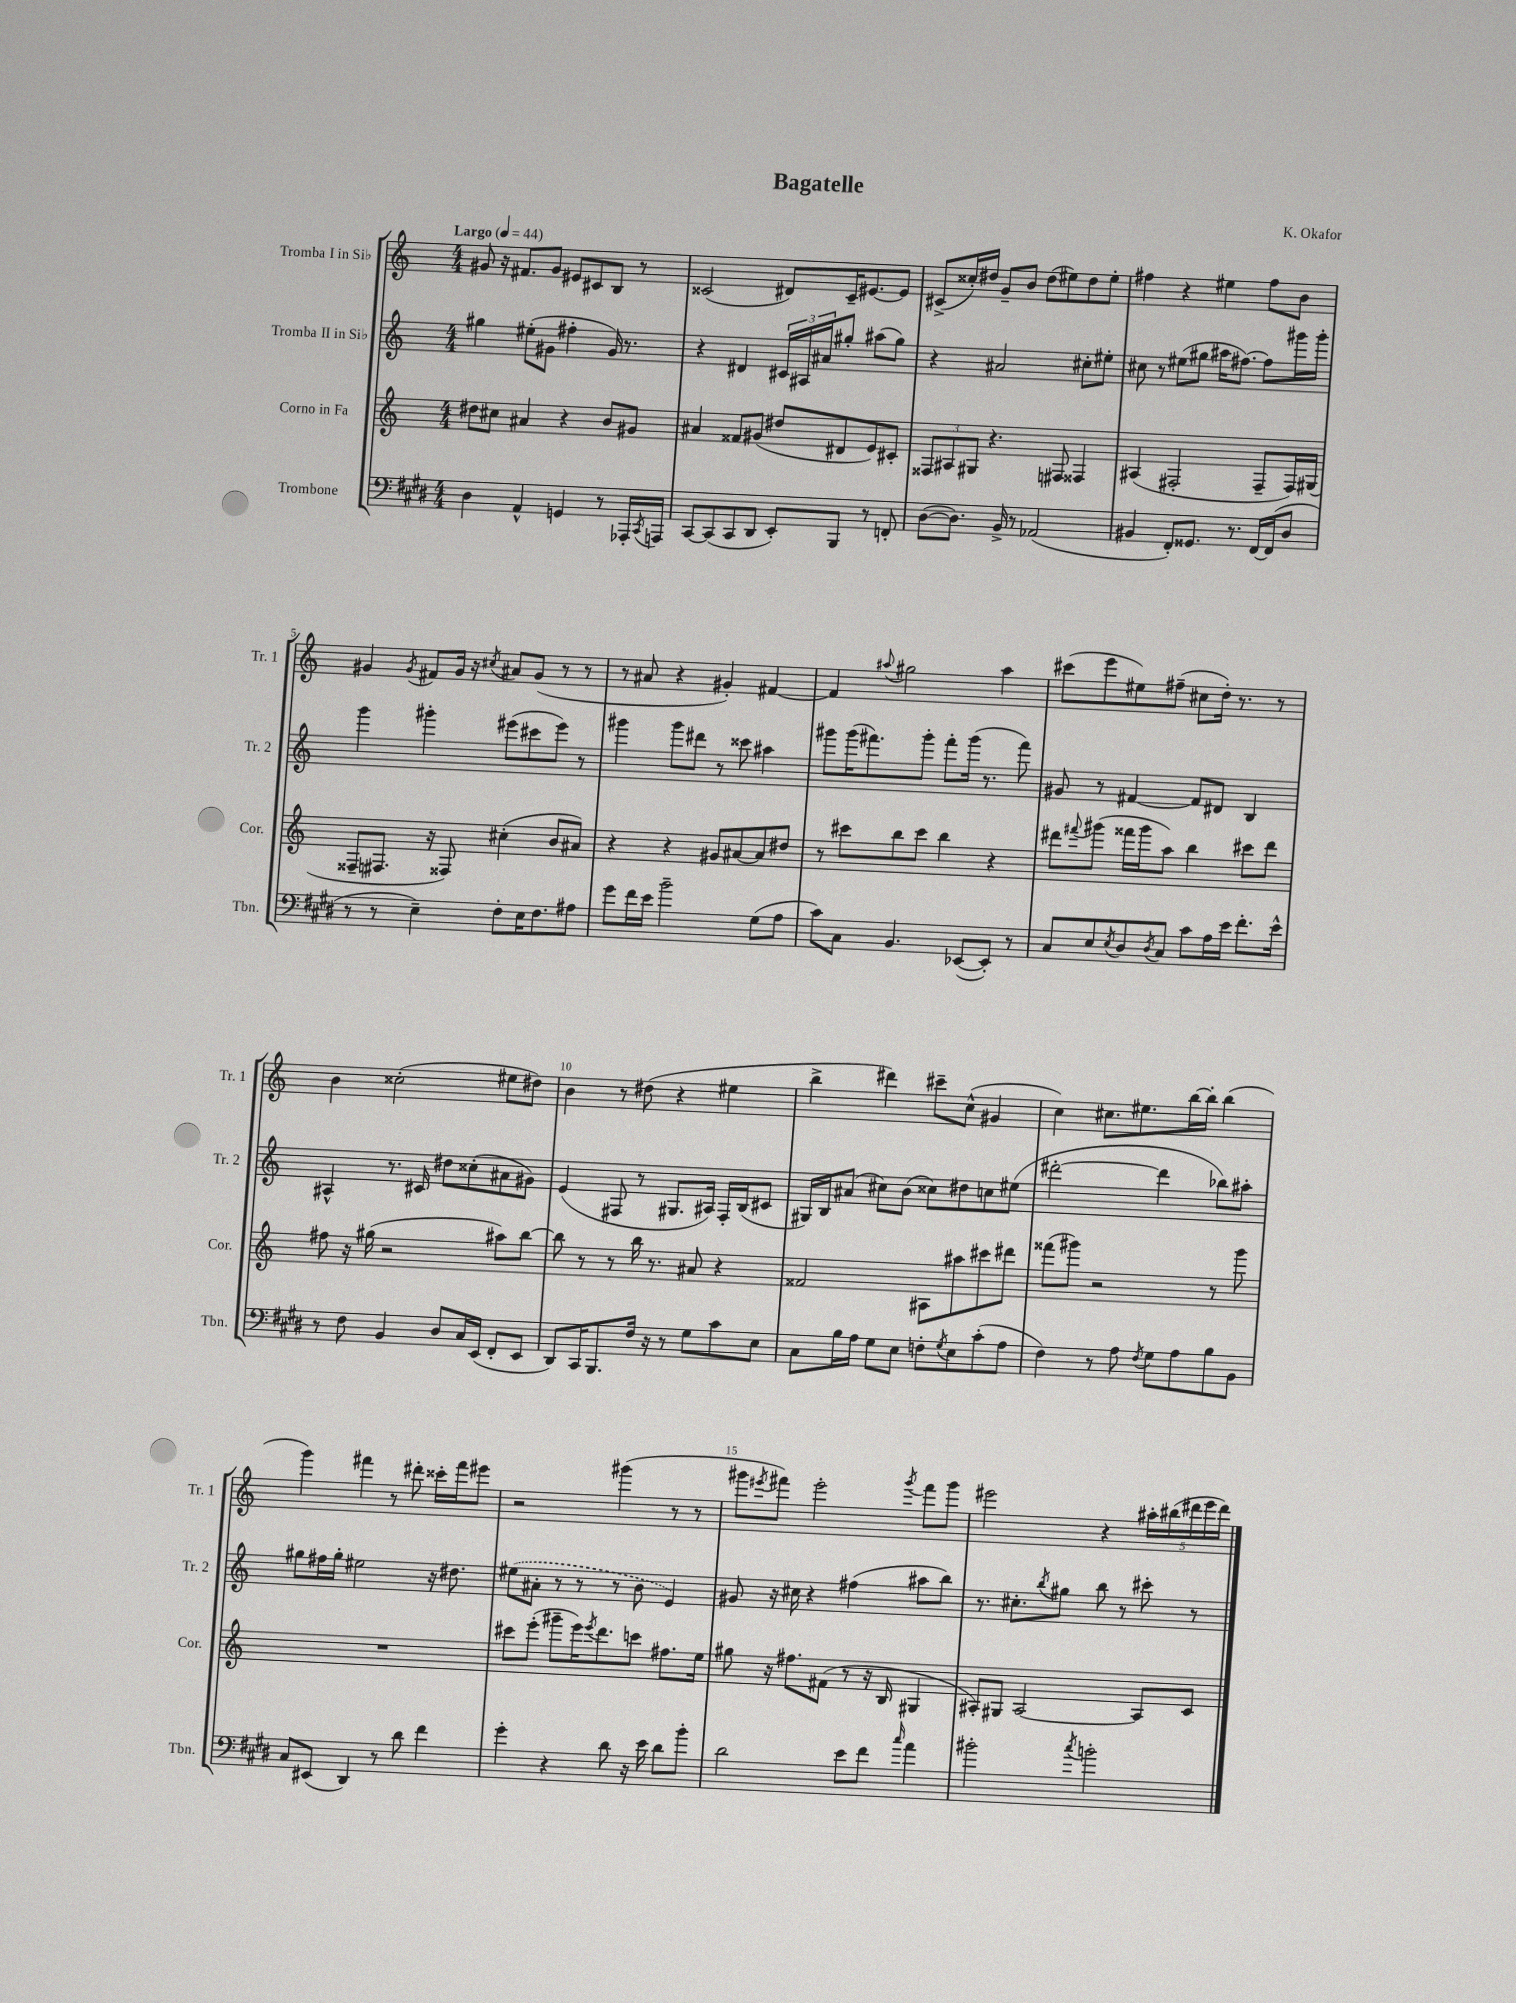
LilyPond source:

\header { title = "Bagatelle" composer = "K. Okafor" }
<<
\new StaffGroup <<
\new Staff = "s0" \with { instrumentName = "Tromba I in Sib" shortInstrumentName = "Tr. 1" } {
    \clef treble \key c \major \numericTimeSignature \time 4/4 \tempo "Largo" 4 = 44
    gis'8 r16 fis'8. gis'8 eis'8 cis'8 b8 r8 |
    cisis'2( dis'8) cisis'16-- eis'8.~ eis'8 |
    cis'8->( cisis''16-.) dis''16 g'8-- b'8 dis''8( eis''8) dis''8 eis''8-. |
    fis''4 r4 eis''4 fis''8 b'8 |
    gis'4 \acciaccatura { gis'8 } fis'8 gis'16 r16 \acciaccatura { cis''8 } ais'8 gis'8( r8 r8 |
    r8 ais'8 r4 gis'4-.) fis'4~ |
    fis'4 \appoggiatura { ais''8 } gis''2 ais''4 |
    cis'''8( e'''8 eis''8) fis''8--( cis''8 d''16-.) r8. r8 |
    b'4 cisis''2-.( eis''8 dis''8) |
    b'4 r8 dis''8( r4 eis''4 |
    b''4-> dis'''4) cis'''8-- c''8-^( gis'4 |
    c''4) cis''8. eis''8. b''16~ b''16-. b''4( |
    g'''4) fis'''4 r8 dis'''8-. cisis'''16-. fis'''16 eis'''8 |
    r2 gis'''4( r8 r8 |
    gis'''8 \acciaccatura { eis'''8 } fis'''8) eis'''2-. \acciaccatura { gis'''8 } fis'''8 gis'''8 |
    eis'''2 r4 \tuplet 5/4 { ais''16-. bis''16( dis'''16 eis'''16 dis'''16) } \bar "|." |
}
\new Staff = "s1" \with { instrumentName = "Tromba II in Sib" shortInstrumentName = "Tr. 2" } {
    \clef treble \key c \major \numericTimeSignature \time 4/4
    gis''4 eis''8-.( gis'8 fis''4-. gis'16) r8. |
    r4 dis'4 \tuplet 3/2 { cis'16 ais16 ais'16 } gis''8-. ais''8( gis''8) |
    r4 ais'2 cis''8-. eis''8-. |
    cis''8 r8 eis''8( gis''8 ais''16 fis''8.~) fis''8 gis'''16 gis'''16-. |
    g'''4 gis'''4-. eis'''8( cis'''8 eis'''8) r8 |
    gis'''4 gis'''8 dis'''8 r8 cisis'''8 ais''4 |
    gis'''8 gis'''16( fis'''8.) gis'''8-. fis'''8-. gis'''16( r8. fis'''8) |
    gis'8 r8 fis'4~ fis'8 dis'8 b4 |
    ais4-^ r8. cis'16 dis''8 cisis''8-.( ais'8 gis'8) |
    e'4( fis8 r8 gis8. ais16) fis16-. b16( cis'8 |
    gis16) b16 ais'8( cis''8) b'8( cisis''8) dis''8 c''8 eis''8( |
    dis'''2~-. dis'''4 bes''8) ais''8-. |
    gis''8 fis''16 gis''16-. eis''2 r16 dis''8. |
    \once \slurDashed eis''8( ais'8-. r8 r8 r8 b'8 e'4) |
    gis'8 r16 cis''16 r4 fis''4( ais''8 b''8) |
    r8. cis''8.-. \acciaccatura { b''8 } gis''8 b''8 r8 cis'''8-. r8 \bar "|." |
}
\new Staff = "s2" \with { instrumentName = "Corno in Fa" shortInstrumentName = "Cor." } {
    \clef treble \key c \major \numericTimeSignature \time 4/4
    dis''8 cis''8 ais'4 r4 b'8 gis'8 |
    ais'4 fisis'8 gis'8( dis''8 dis'8 e'8) cis'8-. |
    \tuplet 3/2 { fisis8 ais8 gis8 } r4. fis8 fisis4 |
    ais4( fis2-. fis8-- fis16) gis16( |
    fisis8-- fis8. r16 fisis8) cis''4-.( b'8 ais'8) |
    r4 r4 gis'8 ais'8~ ais'8 dis''8 |
    r8 cis'''8 b''8 cis'''8 b''4 r4 |
    dis'''8 \appoggiatura { fis'''8 } gis'''8( fisis'''16 gis'''16 a''8) b''4 cis'''8 dis'''8 |
    fis''8 r16 gis''16( r2 ais''8) b''8~ |
    b''8 r8 r8 b''16 r8. ais'8 r4 |
    fisis'2 ais8 ais''8 cis'''8 dis'''8 |
    fisis'''8( gis'''8) r2 r8 gis'''8 |
    R1 |
    cis'''8 e'''8-.( gis'''8-- e'''16) \acciaccatura { e'''8 } d'''8. c'''8 fis''8. e''16 |
    gis''8 r16 fis''8. fis'8( r8 r16 b16 gis4 |
    ais8-.) gis8 ais2~ ais8 c'8 \bar "|." |
}
\new Staff = "s3" \with { instrumentName = "Trombone" shortInstrumentName = "Tbn." } {
    \clef bass \key e \major \numericTimeSignature \time 4/4
    dis4 a,4-^ g,4 r8 aes,,16-. \acciaccatura { cis,8 } a,,16 |
    cis,8~ cis,8( cis,8 dis,8 e,8-.) b,,8 r8 f,8-. |
    dis8~( dis8.) b,16-> r8 aes,2( |
    bis,4 fis,8-.) gisis,8. r8. fis,16~ fis,16( dis8 |
    r8 r8 e4--) fis8-. e16 fis8. ais8 |
    gis'8 fis'16 e'16 b'2-- gis8( a8 |
    cis'8) cis8 b,4. ees,8~( ees,8-.) r8 |
    cis8 e8 \acciaccatura { e8 } dis8 \acciaccatura { dis8 } cis8 cis'8 a16 e'16 fis'8.-. e'16-^ |
    r8 fis8 b,4 dis8 cis16 e,16( fis,8-. e,8 |
    dis,8) cis,16 b,,8. fis16 r16 r8 gis8 cis'8 e8 |
    cis8 b16 a16 gis8 e8 f8-. \acciaccatura { gis8 } e8 cis'8-.( a8 |
    fis4) r8 a8 \acciaccatura { fis8 } gis8 a8 b8 b,8 |
    cis8 eis,8( dis,4) r8 dis'8 fis'4 |
    gis'4-. r4 dis'8 r16 e'16 dis'8 b'8-. |
    dis'2 e'8 fis'8 \grace { cis''16 } a'4 |
    bis'2-. \acciaccatura { cis''8 } b'2-. \bar "|." |
}
>>
>>
\layout { \context { \Score \override BarNumber.break-visibility = ##(#f #t #t) barNumberVisibility = #(every-nth-bar-number-visible 5) } }
